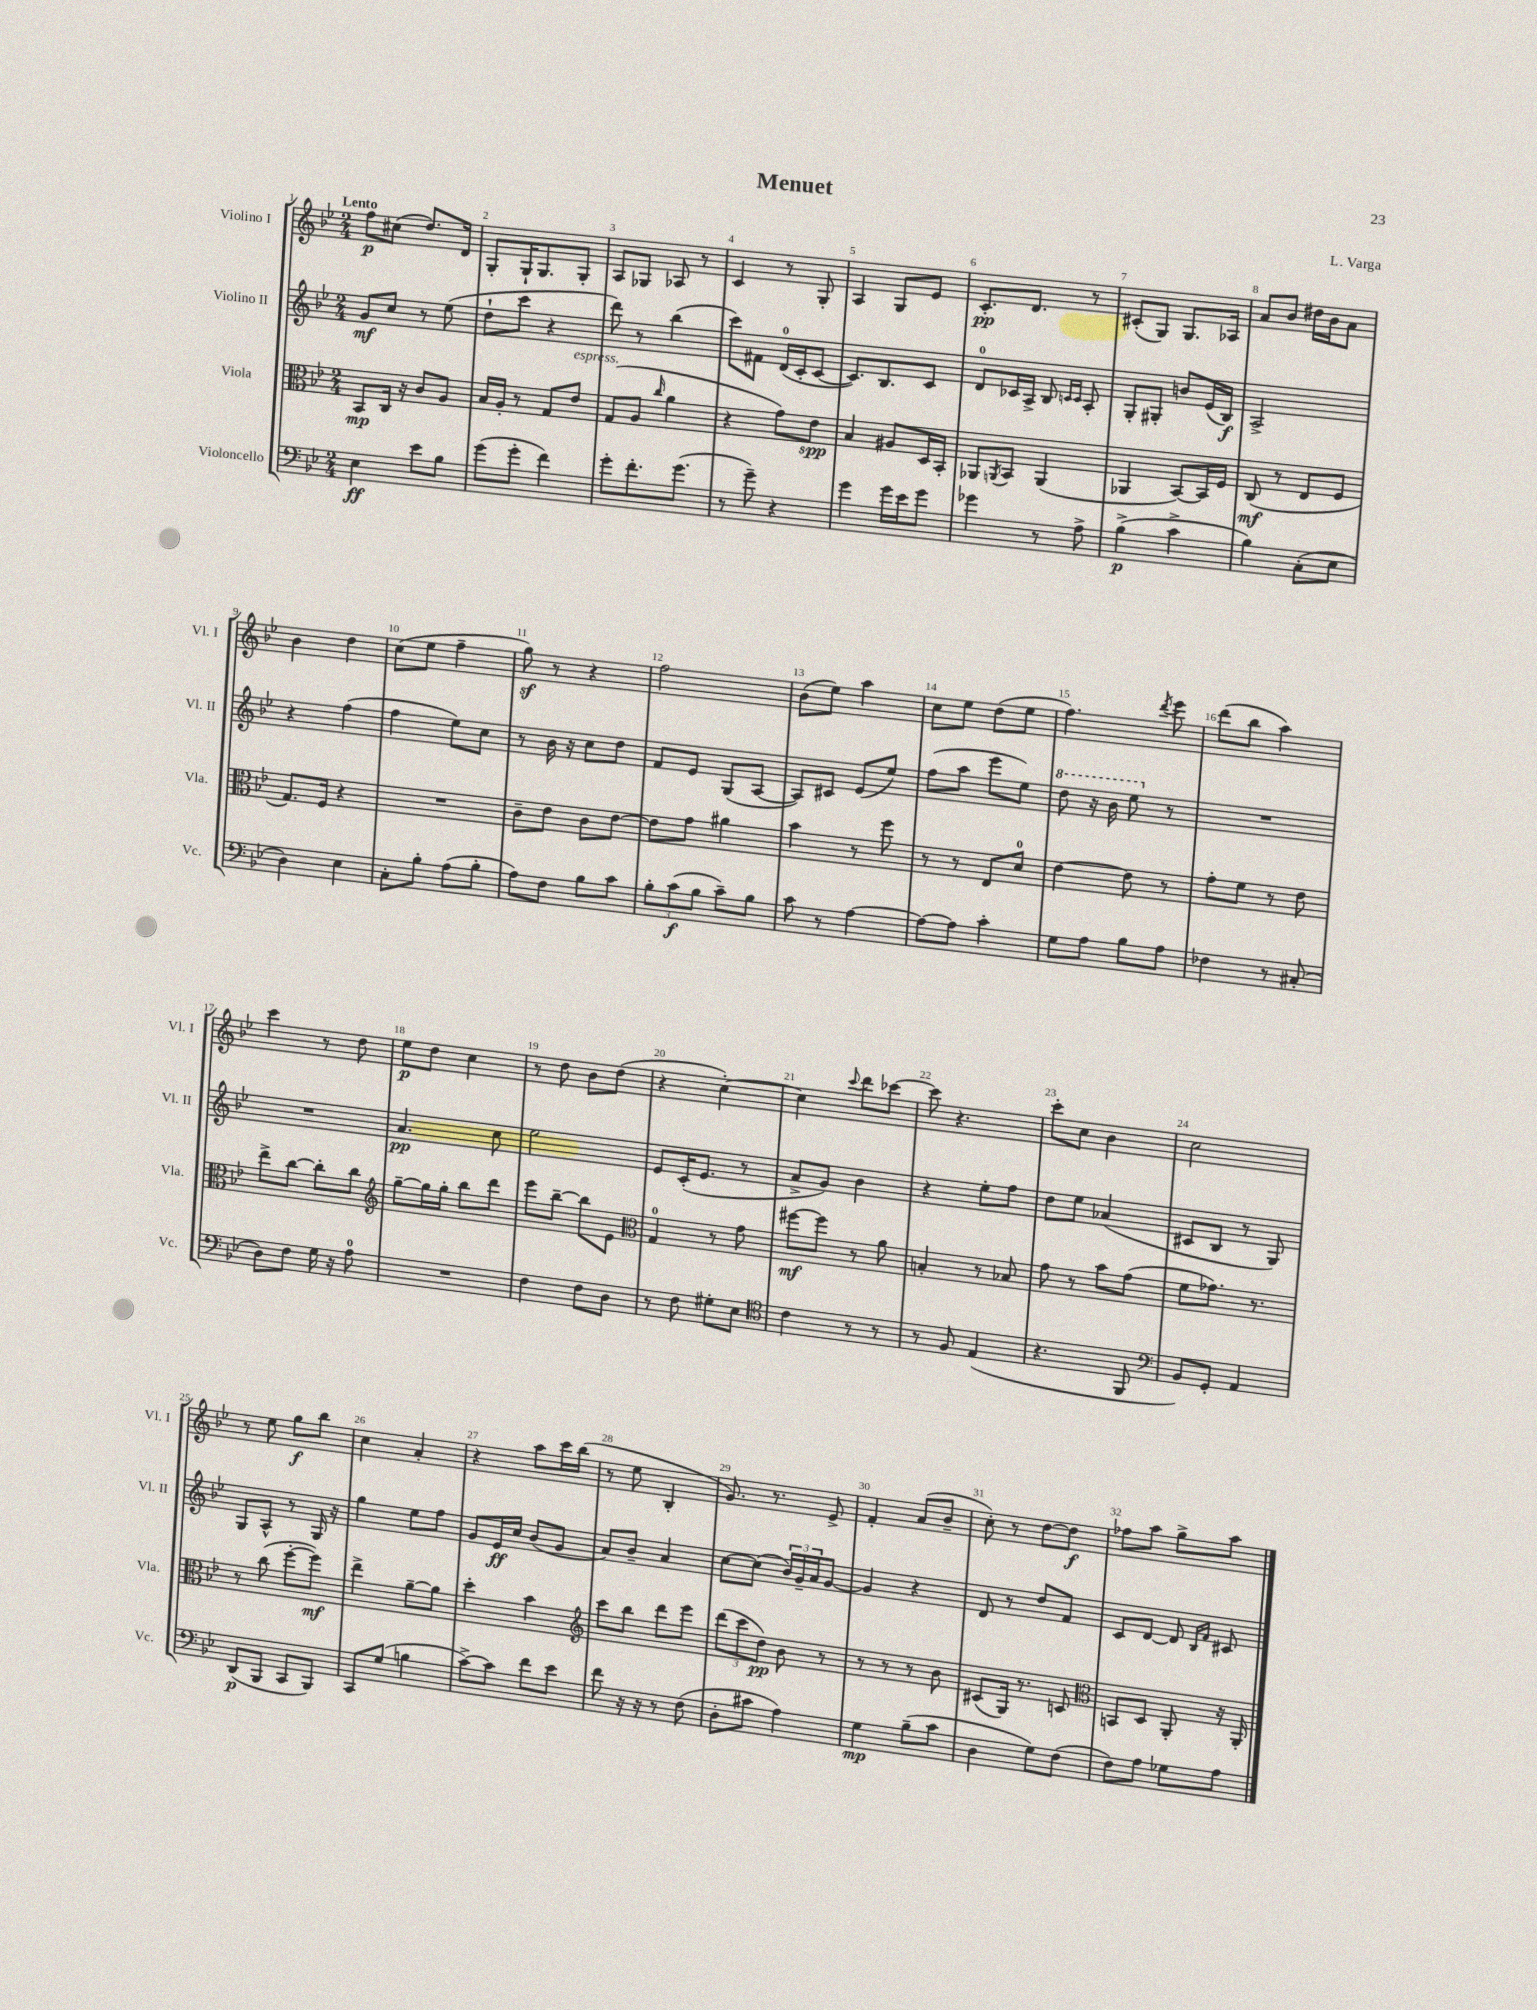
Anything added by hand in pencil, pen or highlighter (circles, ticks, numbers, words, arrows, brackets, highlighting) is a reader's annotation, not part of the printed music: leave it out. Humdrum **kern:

**kern	**dynam	**kern	**dynam	**kern	**dynam	**kern	**dynam
*part4	*part4	*part3	*part3	*part2	*part2	*part1	*part1
*staff4	*staff4	*staff3	*staff3	*staff2	*staff2	*staff1	*staff1
*I"Violoncello	*	*I"Viola	*	*I"Violino II	*	*I"Violino I	*
*I'Vc.	*	*I'Vla.	*	*I'Vl. II	*	*I'Vl. I	*
*clefF4	*	*clefC3	*	*clefG2	*	*clefG2	*
*k[b-e-]	*	*k[b-e-]	*	*k[b-e-]	*	*k[b-e-]	*
*M2/4	*	*M2/4	*	*M2/4	*	*M2/4	*
=1	=1	=1	=1	=1	=1	=1	=1
!	!	!	!	!	!	!LO:TX:a:B:t=Lento	!
4E-\	ff	8BB-/L	mp	8g/L	mf	8ff\L	p
.	.	16C/Jk	.	8cc/J	.	(8cc#X\J	.
.	.	16r	.	.	.	.	.
8e-\L	.	8c/L	.	8r	.	8.dd/L)	.
8B-\J	.	8A/J	.	(8ee-\	.	.	.
.	.	.	.	.	.	16d/Jk	.
=2	=2	=2	=2	=2	=2	=2	=2
(8g\L	.	16B-/LL	.	8dd`\L	.	8G'/L	.
.	.	16A'/JJ	.	.	.	.	.
8g'\J	.	8r	.	8ccc\J	.	16G`/K	.
.	.	.	.	.	.	8.G/	.
4f\)	.	8G/L	.	4r	.	.	.
!	!	!LO:TX:a:i:t=espress.	!	!	!	!	!
.	.	8e-/J	.	.	.	8G'/J	.
=3	=3	=3	=3	=3	=3	=3	=3
8g'\L	.	(8G/L	.	8ddd\)	.	8A/L	.
8.f'\	.	8A/J	.	8r	.	8G-X/J	.
.	.	16qqcc/	.	.	.	.	.
.	.	4a\	.	(4bb-\	.	8A-X/	.
(8.g\J	.	.	.	.	.	.	.
.	.	.	.	.	.	8r	.
=4	=4	=4	=4	=4	=4	=4	=4
8r	.	4r	.	8ccc\L)	.	4c/	.
8g~\)	.	.	.	8f#X\J	.	.	.
4r	.	8g\L)	.	(16d/LL	.	8r	.
.	.	.	.	16c'/J	.	.	.
.	.	8e-\J	spp	[8c/J	.	8G'/	.
=5	=5	=5	=5	=5	=5	=5	=5
4g\	.	4B-/	.	8.c/L])	.	4A/	.
.	.	.	.	8.B-/	.	.	.
16g\LL	.	8A#X/L	.	.	.	8G/L	.
16e-\J	.	.	.	.	.	.	.
8g\J	.	16D/L	.	8c/J	.	8e-/J	.
.	.	16BB-'/JJ	.	.	.	.	.
=6	=6	=6	=6	=6	=6	=6	=6
4g-X\	.	8AA-X/L	.	8d/L	.	8.c'/L	pp
.	.	8qAAn/	.	.	.	.	.
.	.	8BB-/J	.	16c-X/L	.	.	.
.	.	.	.	16A^/JJ	.	8.d/J	.
8r	.	(4AA/	.	8B-/	.	.	.
.	.	.	.	16qqcn/LL	.	.	.
.	.	.	.	16qqc/JJ	.	.	.
8A^\	.	.	.	8A'/	.	8r	.
=7	=7	=7	=7	=7	=7	=7	=7
(4B-^\	p	4AA-X/	.	8G'/L	.	(8c#X'/L	.
.	.	.	.	8G#X'/J	.	8G/J)	.
4c^\	.	[8BB-/L)	.	8bn/L	.	8.G/L	.
.	.	16BB-/L]	.	(16e-/L	.	.	.
.	.	16F/JJ	.	16B-/JJ)	f	16A-X/Jk	.
=8	=8	=8	=8	=8	=8	=8	=8
4B-\)	.	(8C/	mf	2A^/	.	8a/L	.
.	.	8r	.	.	.	8b-/J	.
(8C'\L	.	8E-/L	.	.	.	16dd#X\LL	.
.	.	.	.	.	.	16b-\J	.
8E-\J	.	8F/J	.	.	.	8a\J	.
!!LO:LB:g=z
=9	=9	=9	=9	=9	=9	=9	=9
4D\)	.	8.G/L)	.	4r	.	4b-\	.
.	.	16F/Jk	.	.	.	.	.
4E-\	.	4r	.	(4ff\	.	4dd\	.
=10	=10	=10	=10	=10	=10	=10	=10
8C'\L	.	2r	.	4ff\	.	(8cc\L	.
8B-'\J	.	.	.	.	.	8ee-\J	.
(8A\L	.	.	.	8ee-\L)	.	4ff~\	.
8B-'\J	.	.	.	8cc\J	.	.	.
=11	=11	=11	=11	=11	=11	=11	=11
8A\L)	.	8c~\L	.	8r	.	8ggz\)	.
8F\J	.	8e-\J	.	16b-\	.	8r	.
.	.	.	.	16r	.	.	.
8B-\L	.	8c\L	.	8cc\L	.	4r	.
8c\J	.	[8e-\J	.	8dd\J	.	.	.
=12	=12	=12	=12	=12	=12	=12	=12
12B-'\L	.	8e-\L]	.	8f/L	.	2ff\	.
(12c\	f	.	.	.	.	.	.
.	.	8g\J	.	8e-/J	.	.	.
12B-\J	.	.	.	.	.	.	.
8c~\L)	.	4a#X\	.	(8G/L	.	.	.
8B-\J	.	.	.	[8A/J	.	.	.
=13	=13	=13	=13	=13	=13	=13	=13
8c\	.	4b-\	.	8A/L])	.	(8b-\L	.
8r	.	.	.	8c#X/J	.	8ee-\J)	.
[4A\	.	8r	.	(8e-/L	.	4aa\	.
.	.	8ff\	.	8ee-/J)	.	.	.
=14	=14	=14	=14	=14	=14	=14	=14
8A\L_	.	8r	.	(8ff\L	.	8cc\L	.
8A\J]	.	8r	.	8aa\J	.	8ee-\J	.
4c'\	.	8E-/L	.	8eee-\L	.	(8dd\L	.
.	.	8d/J	.	8ee-\J)	.	8ee-\J	.
=15	=15	=15	=15	=15	=15	=15	=15
*	*	*	*	*8va	*	*	*
8G\L	.	[4e-\	.	8ddd\	.	4.ff\)	.
8A\J	.	.	.	16r	.	.	.
.	.	.	.	16bb-\	.	.	.
8B-\L	.	8e-\]	.	8eee-\	.	.	.
.	.	.	.	.	.	8qddd/	.
*	*	*	*	*X8va	*	*	*
8A\J	.	8r	.	8r	.	8eee-\	.
=16	=16	=16	=16	=16	=16	=16	=16
4F-X\	.	8g'\L	.	2r	.	(8ddd\L	.
.	.	8f\J	.	.	.	8bb-\J	.
8r	.	8r	.	.	.	4aa\)	.
(8C#X'/	.	8e-\	.	.	.	.	.
!!LO:LB:g=z
=17	=17	=17	=17	=17	=17	=17	=17
8D\L)	.	8ee-^\L	.	2r	.	4ccc\	.
8F\J	.	[8cc\J	.	.	.	.	.
16G\	.	8cc'\L]	.	.	.	8r	.
16r	.	.	.	.	.	.	.
8A\	.	8cc\J	.	.	.	8dd\	.
=18	=18	=18	=18	=18	=18	=18	=18
*	*	*clefG2	*	*	*	*	*
2r	.	[8gg~\L	.	4.a/	pp	8ee-\L	p
.	.	16gg\L]	.	.	.	8dd\J	.
.	.	16gg'\JJ	.	.	.	.	.
.	.	8bb-\L	.	.	.	4cc\	.
.	.	8ddd\J	.	8cc\	.	.	.
=19	=19	=19	=19	=19	=19	=19	=19
4F\	.	8eee-\L	.	2ee-\	.	8r	.
.	.	[8bb-~\J	.	.	.	8dd\	.
8F\L	.	8bb-\L]	.	.	.	8b-\L	.
8D\J	.	8e-\J	.	.	.	(8dd\J	.
=20	=20	=20	=20	=20	=20	=20	=20
*	*	*clefC3	*	*	*	*	*
8r	.	4G/	.	8e-/L	.	4r	.
8F\	.	.	.	(16c'/K	.	.	.
.	.	.	.	8.e-/J	.	.	.
8G#X'\L	.	8r	.	.	.	[4cc'\)	.
8E-\J	.	8g\	.	8r	.	.	.
=21	=21	=21	=21	=21	=21	=21	=21
*clefC4	*	*	*	*	*	*	*
4c\	.	[8ff#X\L	mf	8a^/L	.	4cc\]	.
.	.	8ff#\J]	.	8g/J)	.	.	.
.	.	.	.	.	.	8qqccc/	.
8r	.	8r	.	4b-\	.	8ddd\L	.
8r	.	8a\	.	.	.	[8ccc-X\J	.
=22	=22	=22	=22	=22	=22	=22	=22
8r	.	4Bn'/	.	4r	.	8ccc-\]	.
8F/	.	.	.	.	.	4.r	.
(4E-/	.	8r	.	8ee-'\L	.	.	.
.	.	8B-X/	.	8ff\J	.	.	.
=23	=23	=23	=23	=23	=23	=23	=23
4.r	.	8g\	.	8dd\L	.	8ccc'\L	.
.	.	8r	.	8ee-\J	.	8cc\J	.
.	.	8b-\L	.	(4a-X/	.	4b-\	.
8FF/	.	(8g\J	.	.	.	.	.
=24	=24	=24	=24	=24	=24	=24	=24
*clefF4	*	*	*	*	*	*	*
8BB-/L)	.	8f\L	.	8c#X/L	.	2cc\	.
8GG'/J	.	8.g-X\J)	.	8B-/J	.	.	.
4AA/	.	.	.	8r	.	.	.
.	.	8.r	.	.	.	.	.
.	.	.	.	8G/)	.	.	.
!!LO:LB:g=z
=25	=25	=25	=25	=25	=25	=25	=25
(8DD/L	p	8r	.	8G/L	.	8r	.
8BBB-/J	.	(8cc\	.	8A^^/J	.	8ee-\	.
8CC/L	.	[8ff'\L	.	8r	.	8gg\L	f
8BBB-/J)	.	8ff\J])	mf	16G/	.	8bb-\J	.
.	.	.	.	16r	.	.	.
=26	=26	=26	=26	=26	=26	=26	=26
8CC/L	.	4ee-^\	.	4gg\	.	4cc\	.
(8G/J	.	.	.	.	.	.	.
4Bn\	.	[8a~\L	.	8ee-\L	.	4a'/	.
.	.	8a\J]	.	8ff\J	.	.	.
=27	=27	=27	=27	=27	=27	=27	=27
[8c^\L)	.	4dd'\	.	8g/L	.	4r	.
8c\J]	.	.	.	16e-/L	ff	.	.
.	.	.	.	16cc/JJ	.	.	.
8f\L	.	4b-\	.	(8b-/L	.	8aa\L	.
8e-\J	.	.	.	8g/J	.	16ccc\L	.
.	.	.	.	.	.	(16bb-\JJ	.
=28	=28	=28	=28	=28	=28	=28	=28
*	*	*clefG2	*	*	*	*	*
8f\	.	8ccc\L	.	8a/L)	.	8r	.
16r	.	8bb-\J	.	8b-~/J	.	8ee-\	.
16r	.	.	.	.	.	.	.
8r	.	8ddd\L	.	4a/	.	4B-'/	.
(8F\	.	8eee-\J	.	.	.	.	.
=29	=29	=29	=29	=29	=29	=29	=29
8D'\L	.	(12ddd\L	.	[8cc\L	.	8.g/)	.
.	.	12ccc\	.	.	.	.	.
8c#X\J	.	.	.	(8cc\J]	.	.	.
.	.	12dd\J)	pp	.	.	.	.
.	.	.	.	.	.	8.r	.
4A\)	.	8b-\	.	24b-/LL)	.	.	.
.	.	.	.	24g~/	.	.	.
.	.	.	.	24a/J	.	.	.
.	.	8r	.	[8g/J	.	8e-^/	.
=30	=30	=30	=30	=30	=30	=30	=30
4G\	mp	8r	.	4g/]	.	4f'/	.
.	.	8r	.	.	.	.	.
(8B-~\L	.	8r	.	4r	.	(8a/L	.
8c\J	.	8b-\	.	.	.	8b-~/J	.
=31	=31	=31	=31	=31	=31	=31	=31
4D\	.	(8c#X/L	.	8d/	.	8cc'\)	.
.	.	16G/Jk)	.	8r	.	8r	.
.	.	8.r	.	.	.	.	.
8G\L)	.	.	.	8dd/L	.	[8dd\L	.
(8F\J	.	8cn/	.	8f/J	.	8dd\J]	f
=32	=32	=32	=32	=32	=32	=32	=32
*	*	*clefC3	*	*	*	*	*
8F\L)	.	8BBn/L	.	8c/L	.	8ff-X\L	.
8A\J	.	8D/J	.	[8d/J	.	8aa\J	.
8G-X\L	.	8AA'/	.	8d/]	.	8gg^\L	.
.	.	.	.	16qqB-/LL	.	.	.
.	.	.	.	16qqf/JJ	.	.	.
8A\J	.	16r	.	8c#X/	.	8aa\J	.
.	.	16AA'/	.	.	.	.	.
==	==	==	==	==	==	==	==
*-	*-	*-	*-	*-	*-	*-	*-
